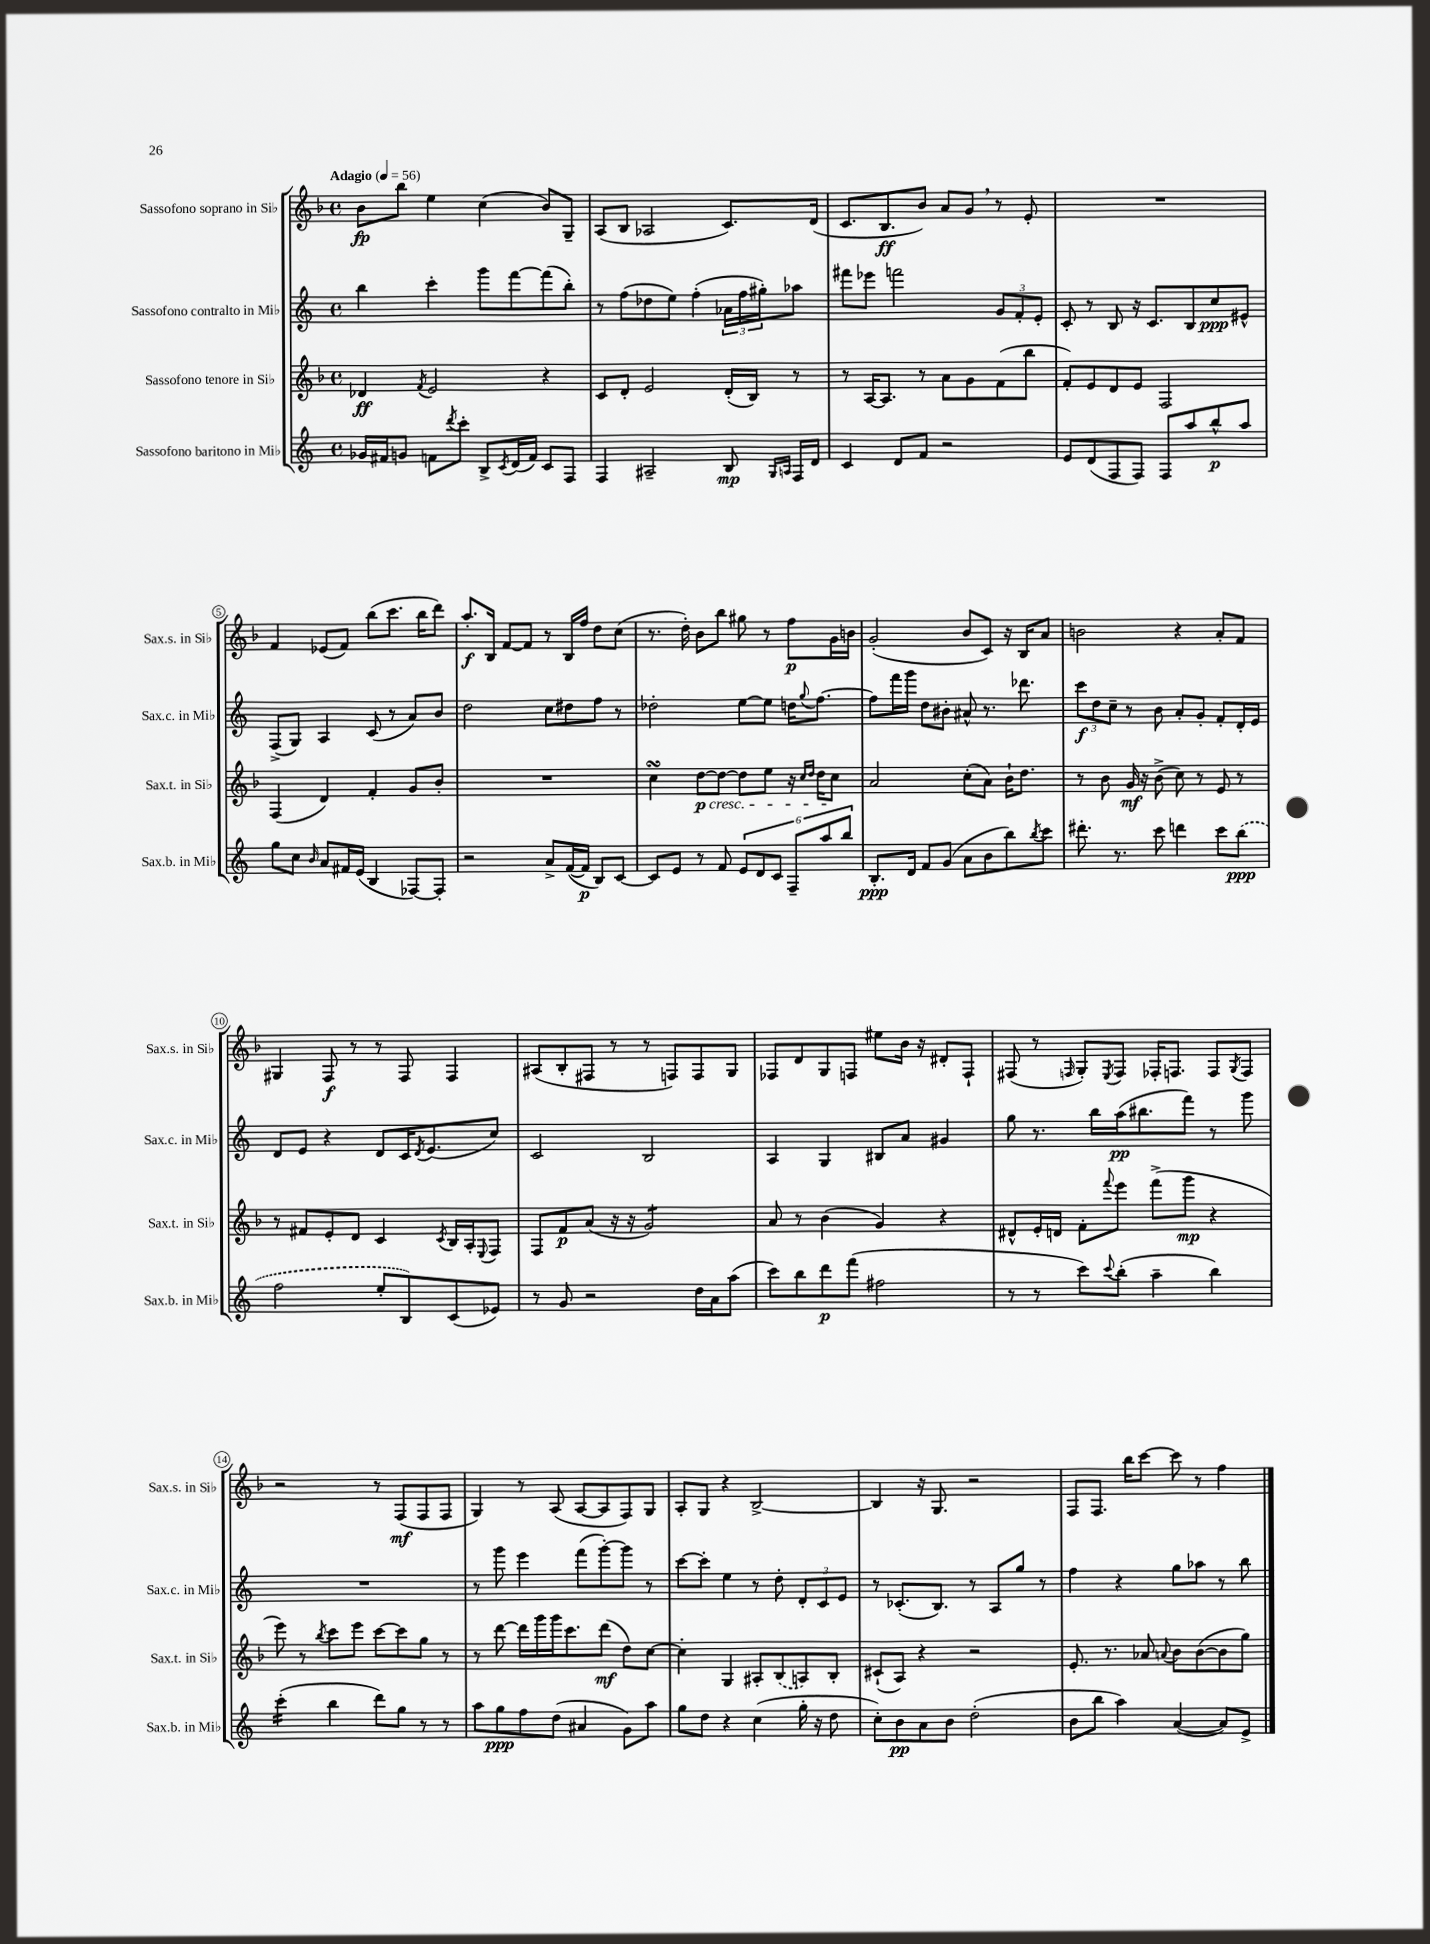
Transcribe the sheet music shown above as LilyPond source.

<<
\new StaffGroup <<
\new Staff = "s0" \with { instrumentName = "Sassofono soprano in Sib" shortInstrumentName = "Sax.s. in Sib" } {
    \clef treble \key f \major \defaultTimeSignature \time 4/4 \tempo "Adagio" 4 = 56
    bes'8\fp bes''8 e''4 c''4( bes'8) g8-- |
    a8( bes8 aes2 c'8.) d'16( |
    c'8. bes8.\ff bes'8) a'8 g'8 \breathe r8 e'8-. |
    R1 |
    f'4 ees'8( f'8) bes''8( c'''8. bes''16 d'''8) |
    a''8.-.\f bes16 f'8~ f'8 r8 bes16 f''16 d''8 c''8( |
    r8. d''16-.) bes'8 bes''8 gis''8 r8 f''8\p g'16 b'16 |
    g'2-.( bes'8 c'8) r16 bes16 a'8 |
    b'2 r4 a'8-. f'8 |
    gis4 f8\f r8 r8 f8 f4 |
    ais8( bes8-. fis8 r8 r8 f8) f8 g8 |
    fes8 d'8 g8 f8 eis''8 bes'16 r16 dis'8-. f8-! |
    fis8( r8 \grace { f16 } g8-.) \acciaccatura { e8 } f8 fes16-. f8. f8 \acciaccatura { g8 } f8 |
    r2 r8 f8\mf( f8 f8 |
    g4) r8 a8( a8~ a8 f8) g8 |
    a8-. g8 r4 bes2~-> |
    bes4 r16 g8. r2 |
    f8 f8. bes''16 c'''8~ c'''8 r8 f''4 \bar "|." |
}
\new Staff = "s1" \with { instrumentName = "Sassofono contralto in Mib" shortInstrumentName = "Sax.c. in Mib" } {
    \clef treble \key c \major \defaultTimeSignature \time 4/4
    b''4 c'''4-. g'''8 f'''8~ f'''8( b''8-.) |
    r8 f''8( des''8 e''8) f''4-.( \tuplet 3/2 { aes'16 f''16 gis''16-.) } aes''8 |
    fis'''8 ees'''8 f'''2 \tuplet 3/2 { g'8 f'8-. e'8-. } |
    c'8-. r8 b8 r16 c'8. b8 c''8\ppp eis'8-^ |
    f8->( g8) a4 c'8( r8 a'8) b'8 |
    d''2 c''8 dis''8 f''8 r8 |
    des''2-. e''8~ e''8 d''16 \appoggiatura { g''8 } f''8.~ |
    f''8 f'''16 g'''16 d''8 bis'8-. ais'8-^ r8. des'''8. |
    \tuplet 3/2 { c'''8\f d''8 c''8-- } r8 b'8 a'8-. g'8-. f'8-. d'16-. e'16 |
    d'8 e'8 r4 d'8 c'16 \acciaccatura { d'8 } e'8.( c''8) |
    c'2 b2 |
    a4 g4 bis8 a'8 gis'4 |
    g''8 r8. b''16 a''16\pp( bis''8. f'''8) r8 g'''8 |
    R1 |
    r8 g'''8 e'''4 f'''8( g'''8~-.) g'''8 r8 |
    c'''8~ c'''8-. e''4 r8 d''8-. \tuplet 3/2 { d'8-. c'8 e'8 } |
    r8 ces'8.-.( b8.) r8 a8 g''8 r8 |
    f''4 r4 g''8 aes''8 r8 b''8 \bar "|." |
}
\new Staff = "s2" \with { instrumentName = "Sassofono tenore in Sib" shortInstrumentName = "Sax.t. in Sib" } {
    \clef treble \key f \major \defaultTimeSignature \time 4/4
    des'4\ff \acciaccatura { f'8 } e'2 r4 |
    c'8 d'8-. e'2 d'16-.( bes16) r8 |
    r8 a16~ a8. r8 a'8 g'8 f'8( bes''8 |
    f'8-.) e'8 d'8 e'8 f2 |
    f4( d'4) f'4-. g'8 bes'8-. |
    R1 |
    c''4\turn d''8~\p\cresc d''8~ d''8 e''8 r16 \grace { c''16 d''16 } d''16 c''8\! |
    a'2 c''8-.( a'8) bes'16-! d''8. |
    r8 bes'8 g'16\mf r16 bes'8->( c''8) r8 e'8 r8 |
    r8 fis'8 e'8-. d'8 c'4 \acciaccatura { c'8 } bes16 a16-. \appoggiatura { e8 } f8 |
    f8 f'8\p a'8( r16 r16 g'2:8) |
    a'8 r8 bes'4( g'4) r4 |
    dis'8-^ e'16-. d'16 f'8-. \appoggiatura { f'''8 } e'''8 f'''8->( g'''8\mp r4 |
    e'''8) r8 \acciaccatura { bes''8 } c'''8 e'''8 c'''8~ c'''8 g''8 r8 |
    r8 d'''8~ d'''16 g'''16 g'''16 c'''8. d'''8\mf( d''8) c''8~ |
    c''4-. g4 ais8-. \once \slurDashed bes8( a8) bes8-. |
    cis'8-!( a8) r4 r2 |
    e'8.-. r8. aes'8 \appoggiatura { a'8 } bes'8 bes'8~( bes'8 g''8) \bar "|." |
}
\new Staff = "s3" \with { instrumentName = "Sassofono baritono in Mib" shortInstrumentName = "Sax.b. in Mib" } {
    \clef treble \key c \major \defaultTimeSignature \time 4/4
    ges'16 fis'16 g'8 f'8 \acciaccatura { d'''8 } c'''8-. b8-> \acciaccatura { c'8 } d'16( f'16) c'8 f8 |
    f4 ais2-- b8\mp \grace { g16 a16 } f16 d'16 |
    c'4 d'8 f'8 r2 |
    e'8 d'8( f8 f8) f8 a''8 b''8-^\p a''8 |
    g''8 c''8 \grace { b'16 } a'8 fis'16 e'16( b4 fes8~) fes8-. |
    r2 a'8-> f'16~( f'16\p b8) c'8~ |
    c'8 e'8 r8 f'8 \tuplet 6/4 { e'8 d'8 c'8 f8-- a''8 b''8 } |
    b8.-.\ppp d'16 f'8 g'8( a'8 b'8 b''8) \acciaccatura { b''8 } c'''8 |
    dis'''8.-. r8. c'''8 d'''4 c'''8 \once \slurDashed b''8\ppp( |
    f''2 e''8-. b8) c'8( ees'8) |
    r8 g'8 r2 d''16 a'16 a''8( |
    c'''8) b''8 d'''8\p f'''8( fis''2 |
    r8 r8 c'''8) \appoggiatura { c'''8 } b''8-.( a''4-- b''4) |
    c'''4:16-.( b''4 d'''8) g''8 r8 r8 |
    a''8 g''8\ppp f''8 d''8( ais'4 g'8) a''8 |
    g''8 d''8 r4 c''4( g''16-. r16 d''8 |
    c''8-.) b'8\pp a'8 b'8 d''2-.( |
    b'8 b''8 a''4) a'4~( a'8) e'8-> \bar "|." |
}
>>
>>
\layout { \context { \Score \override BarNumber.stencil = #(make-stencil-circler 0.1 0.3 ly:text-interface::print) } }
